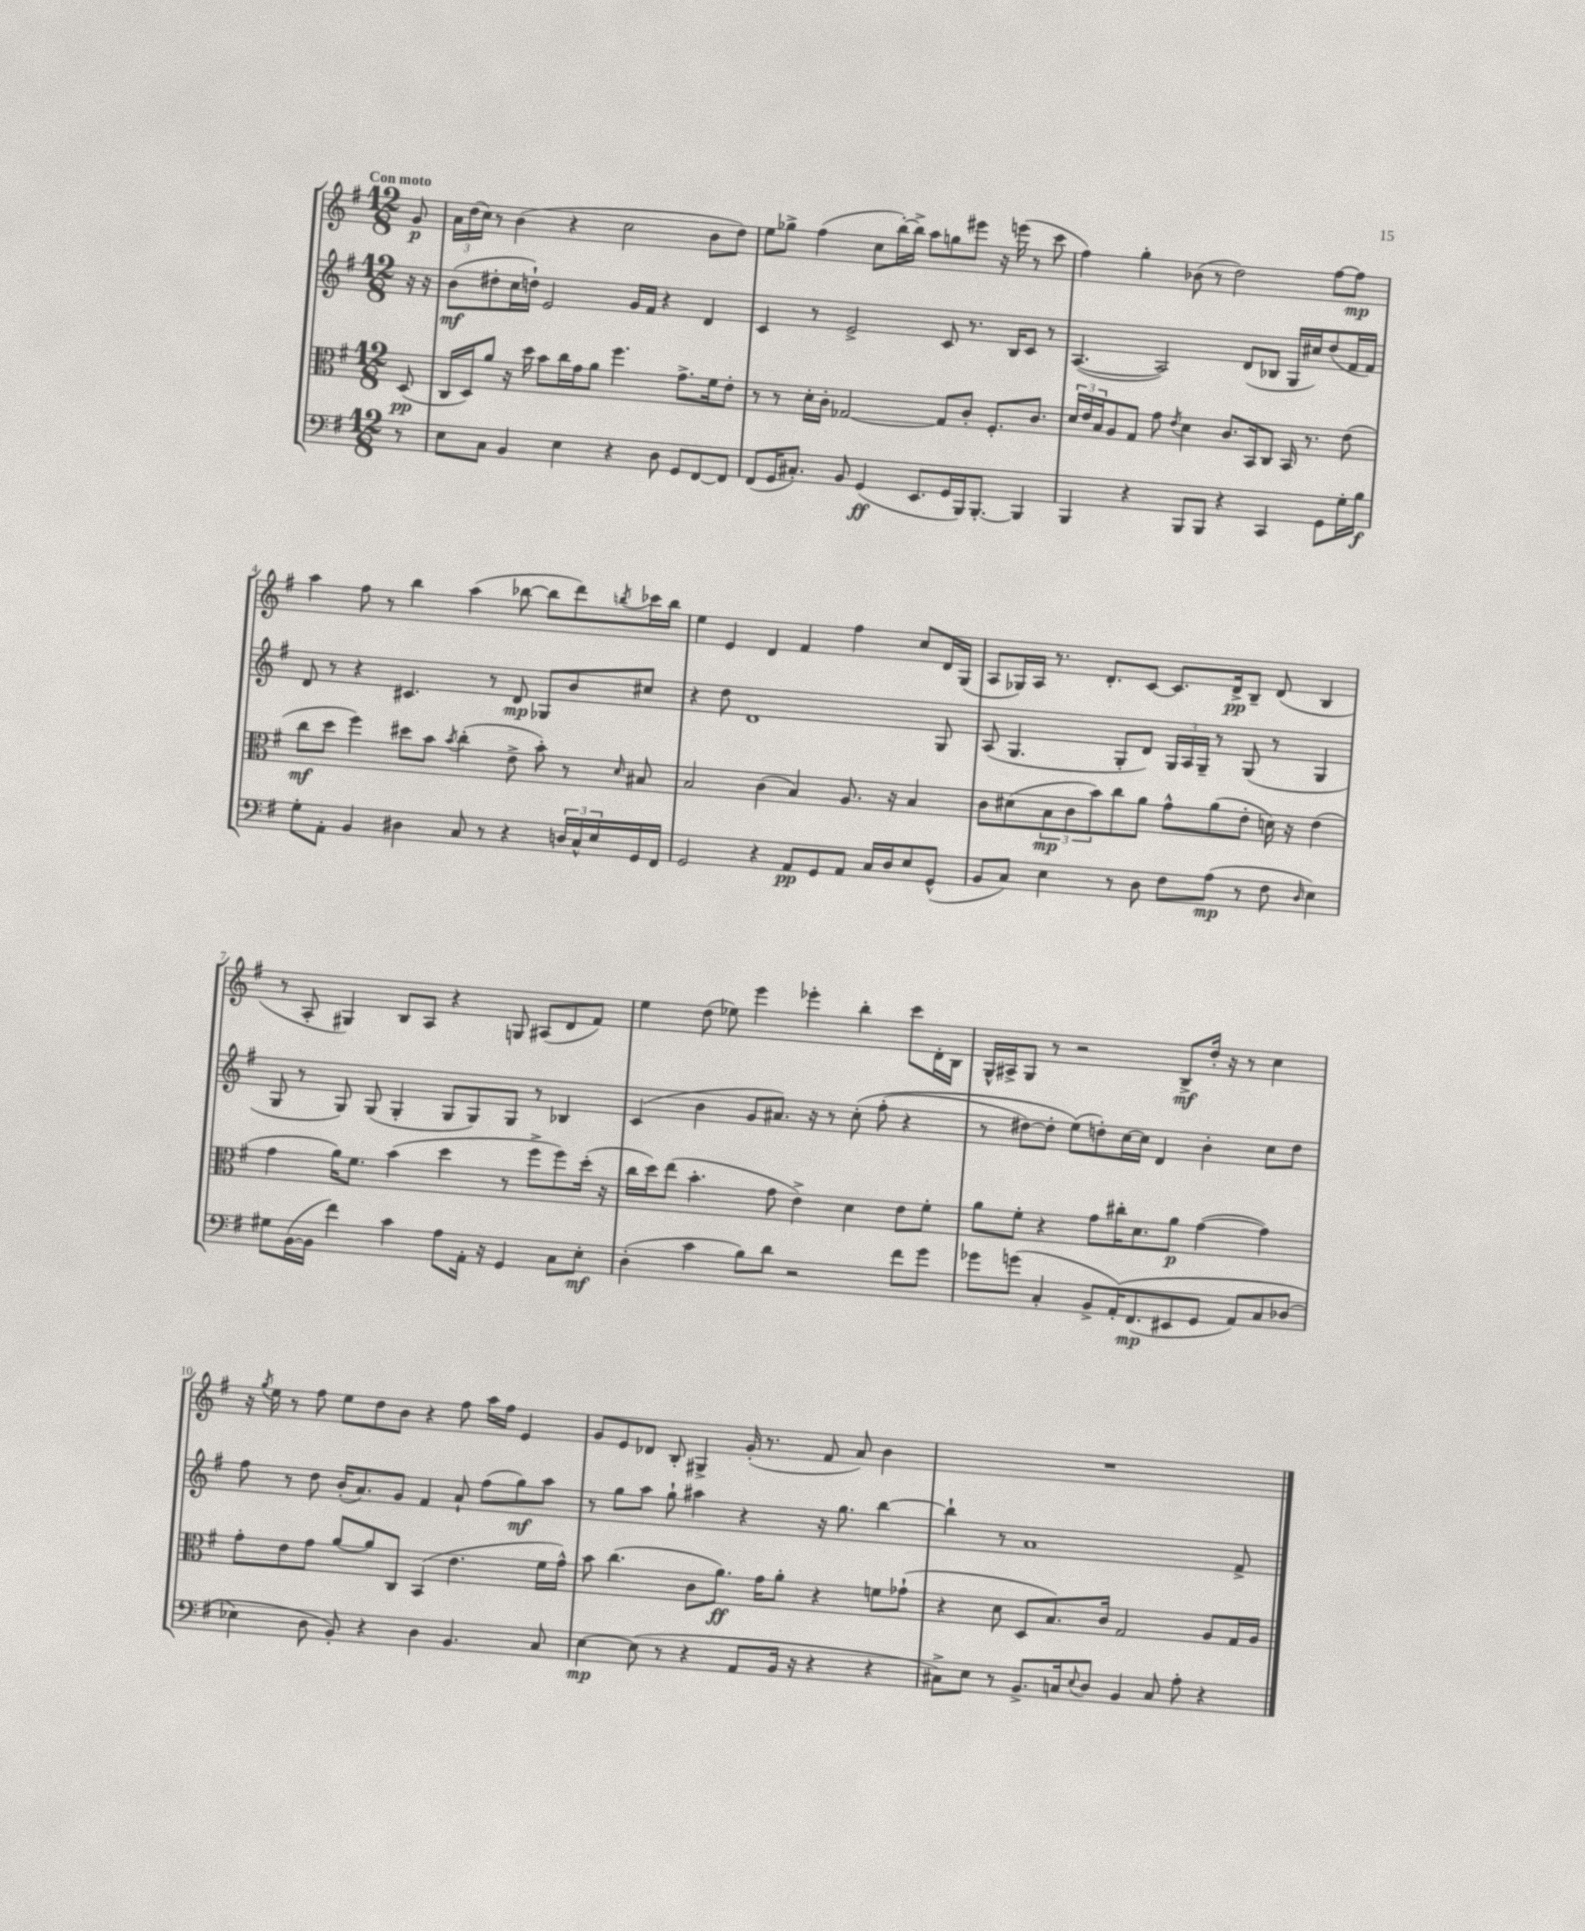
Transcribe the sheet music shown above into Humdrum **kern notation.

**kern	**kern	**kern	**kern
*staff4	*staff3	*staff2	*staff1
*clefF4	*clefC3	*clefG2	*clefG2
*k[f#]	*k[f#]	*k[f#]	*k[f#]
*M12/8	*M12/8	*M12/8	*M12/8
8r	(8D	16r	8g
.	.	16r	.
=	=	=	=
8E	16C	(8b	24a
.	.	.	(24dd
.	16D)	.	.
.	.	.	24cc)
8C	8a	8dd#'	8r
4BB	16r	16cc	(4b
.	16dd	16dd`)	.
.	8b	2e	.
4E	16cc	.	4r
.	16g	.	.
.	8a	.	.
4r	4.ff#	.	2cc
.	.	16g	.
.	.	16f#	.
8D	.	4r	.
8GG	8.g^	.	.
[8FF#	.	4d	8b
.	16f#	.	.
8FF#]	8e'	.	8dd)
=	=	=	=
(8FF#	8r	4c	8ee
16GG	8r	.	8gg-^
8.C#')	.	.	.
.	16d'	8r	(4ff#
.	16c'	.	.
8BB	[2G-	2e^	.
(4GG	.	.	8cc
.	.	.	[16bb')
.	.	.	16bb^]
8.EE	.	.	8aa
.	8G-]	8c	8gg
16GG	.	.	.
16BBB)	8c'	8.r	8eee#
[8.BBB'	.	.	.
.	8.F#'	.	16r
.	.	16B	(16eee
4BBB]	.	8c	8r
.	8.c	.	.
.	.	8r	8ccc
=	=	=	=
4BBB	24d	([4.A	4ff#)
.	24e	.	.
.	24B	.	.
.	8A	.	.
4r	8G	.	4gg'
.	8g	2A])	.
.	8qe	.	.
8BBB	4d	.	(8b-
8BBB	.	.	8r
4r	8.c	.	2dd)
.	.	(8d	.
.	16BB	.	.
4CC	8C	8B-	.
.	16BB	16G	.
.	8.r	16cc#)	.
8GG	.	(8dd	[8ff#
16G'	(8e	16f#	8ff#]
16B	.	16f#)	.
=	=	=	=
8G'	8cc	8d	4aa
8AA'	8dd	8r	.
4BB	4ff#)	4r	8ff#
.	.	.	8r
4D#	8dd#	4.c#	4bb
.	8b	.	.
.	8qb	.	.
8C	(4cc'	.	(4aa
8r	.	8r	.
4r	8e^	8d	[8bb-
.	8b')	8G-	8bb-]
24D	8r	8b	8ddd)
24C^^	.	.	.
24E	.	.	.
.	16qqd	.	8qbb
16GG	8B#	8cc#	16ccc-
16FF#	.	.	16bb
=	=	=	=
2GG	2B	4r	4ee
.	.	8dd	4e
.	.	1d	.
4r	(4c	.	4d
8AA	4B)	.	4f#
8GG	.	.	.
8AA	8.A	.	4ff#
16C	.	.	.
16D	16r	.	.
8E	4B	.	8cc
(8GG^^	.	8G	16d
.	.	.	(16G
=	=	=	=
8BB	8c	(8A	8A
8C)	(8d#	4.G	16G-)
.	.	.	16A
4E	12B	.	8.r
.	12c	.	.
.	12b)	.	.
.	.	.	8.d'
8r	8cc	8G'	.
8D	8a	8d)	[8c
8F#	8g^^	24G	8.c]
.	.	24A	.
.	.	24G~	.
(8A	(8a	8r	.
.	.	.	16d^
8r	8e'	(8G	8B~
8F#	16d)	8r	(8d
.	16r	.	.
16qqD	.	.	.
4E)	(4e	4G	4B
=	=	=	=
8G#	4g	8G	8r
([16BB	.	8r	8A'
16BB]	.	.	.
4f#)	16a)	8G)	4G#)
.	8.f#	.	.
.	.	(8G	.
4c	(4b	4G'	8B
.	.	.	8A
8A	4dd	8G	4r
16AA'	.	8G)	.
16r	.	.	.
4GG	8r	8G	8G
.	8ff#^	8r	(8A#
8C	8ff#)	4B-	8d
8E'	(16dd'	.	8f#)
.	16r	.	.
=	=	=	=
(4D'	16cc	(4c	4ee
.	16dd)	.	.
.	(8ee	.	.
4c	4.b'	4b	(8dd
.	.	.	8ee-)
8B)	.	8g	4eee
8d	8g	8.a#)	.
2r	4e^)	.	4eee-'
.	.	16r	.
.	.	8r	.
.	4d	&(8cc'	4bb'
.	.	(8ff#'	.
8f#	8e	4r	8ccc
8g	8f#'	.	16d'
.	.	.	16B
=	=	=	=
8g-	8a	8r	16G^^
.	.	.	16A#^
(8g	8f#'	[8dd#)	8G
4C'	4r	8dd#']	8r
.	.	(8ee&)	2r
8BB^	8g	8dd')	.
&(16AA')	16cc#'	[16cc	.
(8.FF#	8.d	16cc]	.
.	.	4d	.
8EE#	8a	.	8B^
8GG	([4g	4b'	16dd'
.	.	.	16r
8AA)	.	.	8r
8C	4g])	8cc	4cc
(8D-	.	8dd	.
=	=	=	=
4E-&)	8g'	8ff#	16r
.	.	.	8qgg
.	.	.	16ee
.	8e	8r	8r
8D	8g	8dd	8ff#
8BB')	[8a	(16b'	8ee
.	.	8.a)	.
4r	8a]	.	8dd
.	8C	8g	8b
4D	(4BB	4f#	4r
4.BB	4.e	8a`	8ff#
.	.	(8ff#	16aa
.	.	.	16ff#
.	.	8gg)	4e
8C	16f#	8aa	.
.	16g^^)	.	.
=	=	=	=
[4E	8b	8r	8g
.	(4.cc	8gg	8e
(8E]	.	8aa	8d-
8r	.	8gg`	8B'
4r	8c	4aa#	4G#^
.	8.a)	.	.
8AA	.	4r	(16g'
.	16g	.	8.r
16BB	8a'	.	.
16r	.	.	.
4r	4r	16r	8f#
.	.	8.gg	.
.	.	.	8a)
4r	8f	[4bb	4b
.	(8g-`	.	.
=	=	=	=
8C#^)	4r	4bb`]	1.r
8E	.	.	.
8r	8d	8r	.
8.BB^	8D	1a	.
.	8.B)	.	.
16C	.	.	.
8qqE	.	.	.
8D	.	.	.
.	16c	.	.
4BB	2G	.	.
8C	.	.	.
8A'	.	.	.
4r	8A	.	.
.	16G	8f#^	.
.	16A	.	.
==	==	==	==
*-	*-	*-	*-
